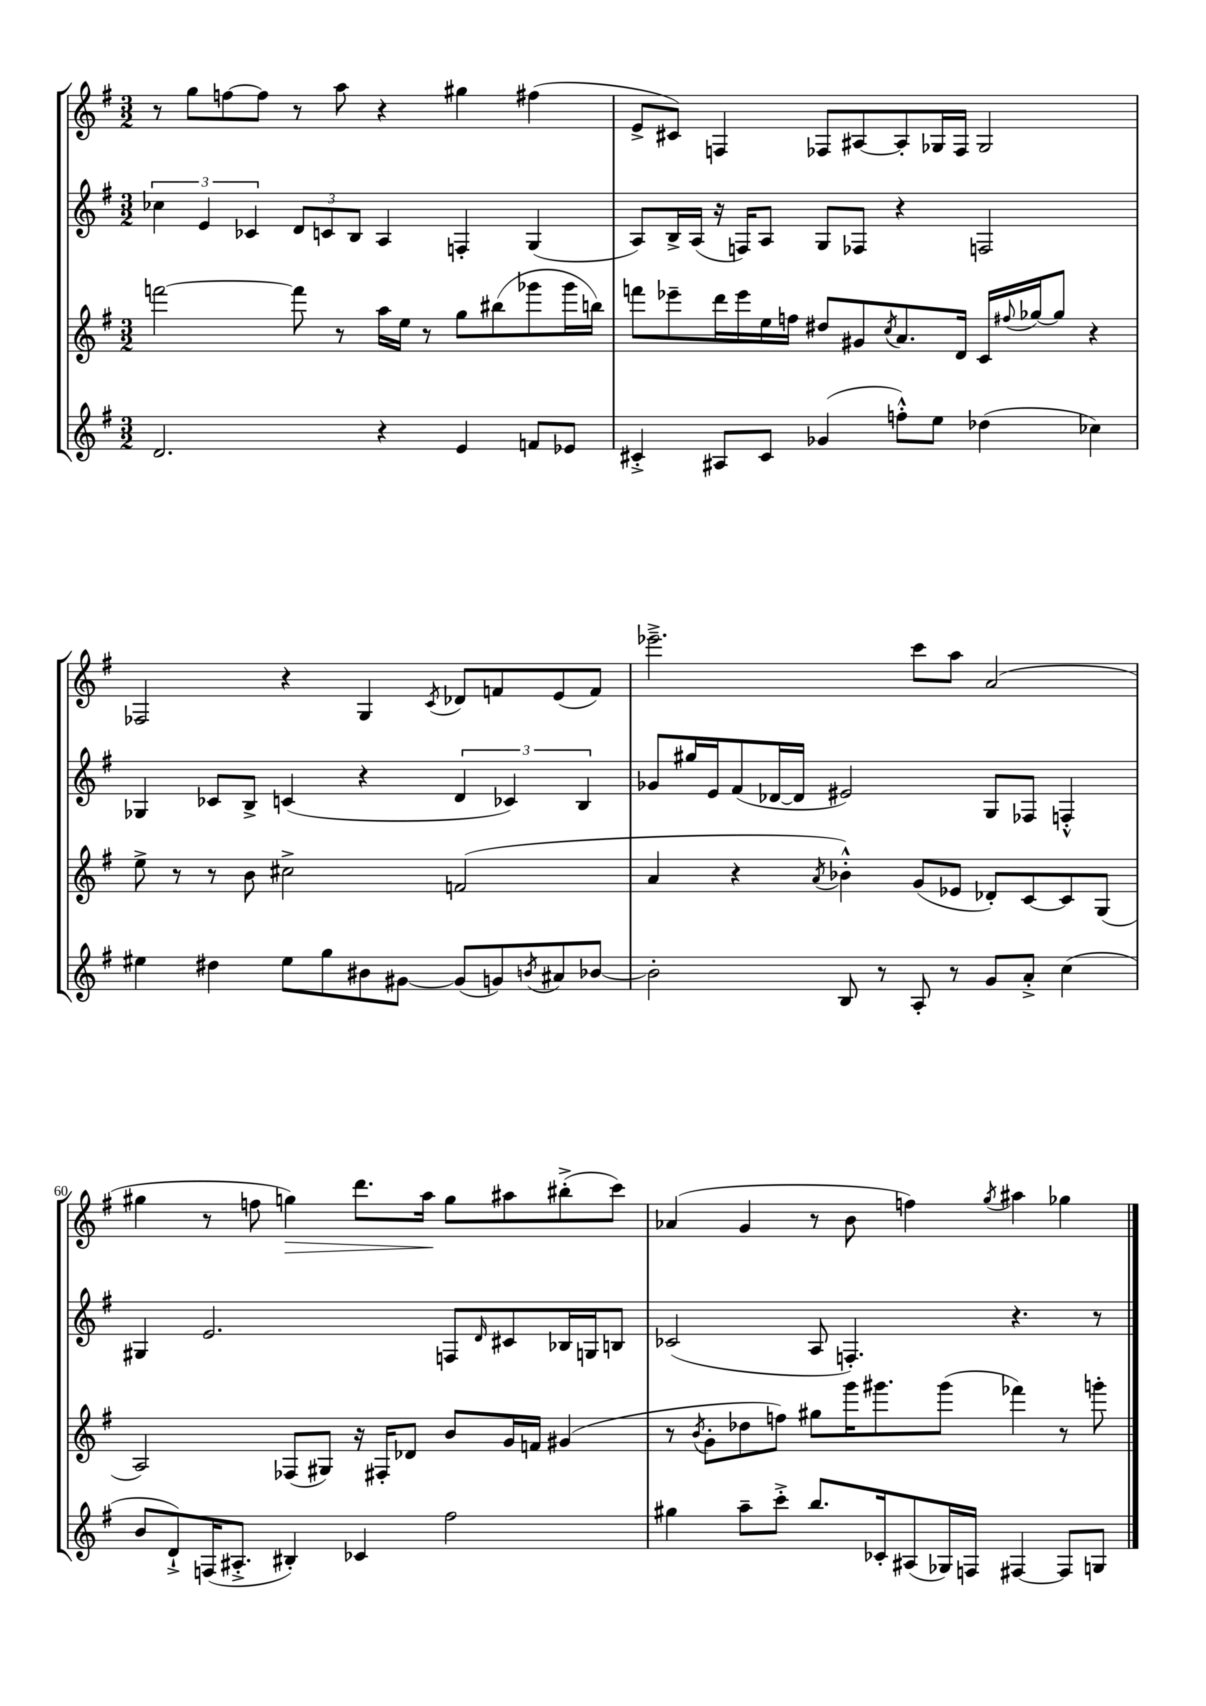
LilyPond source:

<<
\new StaffGroup <<
\new Staff = "s0" {
    \clef treble \key g \major \numericTimeSignature \time 3/2
    r8 g''8 f''8~ f''8 r8 a''8 r4 gis''4 fis''4( |
    e'8-> cis'8) f4 fes8 ais8~ ais8-. ges16 fes16 ges2 |
    fes2 r4 g4 \acciaccatura { c'8 } des'8 f'8 e'8( f'8) |
    ees'''2.---> c'''8 a''8 a'2( |
    gis''4 r8 f''8 g''4\>) d'''8. a''16\! g''8 ais''8 bis''8-.->( c'''8) |
    aes'4( g'4 r8 b'8 f''4) \acciaccatura { g''8 } ais''4 ges''4 \bar "|." |
}
\new Staff = "s1" {
    \clef treble \key g \major \numericTimeSignature \time 3/2
    \tuplet 3/2 { ces''4 e'4 ces'4 } \tuplet 3/2 { d'8 c'8 b8 } a4 f4-. g4( |
    a8) b16-> a16( r16 f16) a8 g8 fes8 r4 f2 |
    ges4 ces'8 b8-> c'4( r4 \tuplet 3/2 { d'4 ces'4) b4 } |
    ges'8 gis''16 e'16 fis'8( des'16~ des'16 eis'2) g8 fes8 f4-.-^ |
    gis4 e'2. f8 \grace { d'16 } cis'8 bes16 g16 b8 |
    ces'2( a8 f4.-.) r4. r8 \bar "|." |
}
\new Staff = "s2" {
    \clef treble \key g \major \numericTimeSignature \time 3/2
    f'''2~ f'''8 r8 a''16 e''16 r8 g''8 bis''8( ges'''8 ges'''16 b''16) |
    f'''8 ees'''8-- d'''16 ees'''16 e''16 f''16 dis''8 gis'8 \acciaccatura { c''8 } a'8. d'16 c'16 \appoggiatura { fis''8 } ges''16~ ges''8 r4 |
    e''8-> r8 r8 b'8 cis''2-> f'2( |
    a'4 r4 \acciaccatura { a'8 } bes'4-.-^) g'8( ees'8 des'8-.) c'8~ c'8 g8( |
    a2) fes8( gis8) r16 fis16-. des'8 b'8 g'16 f'16 gis'4( |
    r8 \acciaccatura { b'8 } g'8-. des''8 f''8) gis''8 g'''16 gis'''8. gis'''8( fes'''4) r8 g'''8-. \bar "|." |
}
\new Staff = "s3" {
    \clef treble \key g \major \numericTimeSignature \time 3/2
    d'2. r4 e'4 f'8 ees'8 |
    cis'4-.-> ais8 cis'8 ges'4( f''8-.-^) e''8 des''4( ces''4) |
    eis''4 dis''4 eis''8 g''8 bis'8 gis'8~ gis'8( g'8) \acciaccatura { b'8 } ais'8 bes'8~ |
    bes'2-. b8 r8 a8-. r8 g'8 a'8-.-> c''4( |
    b'8 d'8-!->) f16( ais8.-.-> bis4-.) ces'4 fis''2 |
    gis''4 a''8-- c'''8-.-> b''8. ces'16-. ais8( ges16) f16 fis4~ fis8 g8 \bar "|." |
}
>>
>>
\layout { \context { \Score currentBarNumber = #56 \override BarNumber.break-visibility = ##(#f #t #t) barNumberVisibility = #(every-nth-bar-number-visible 5) } }
